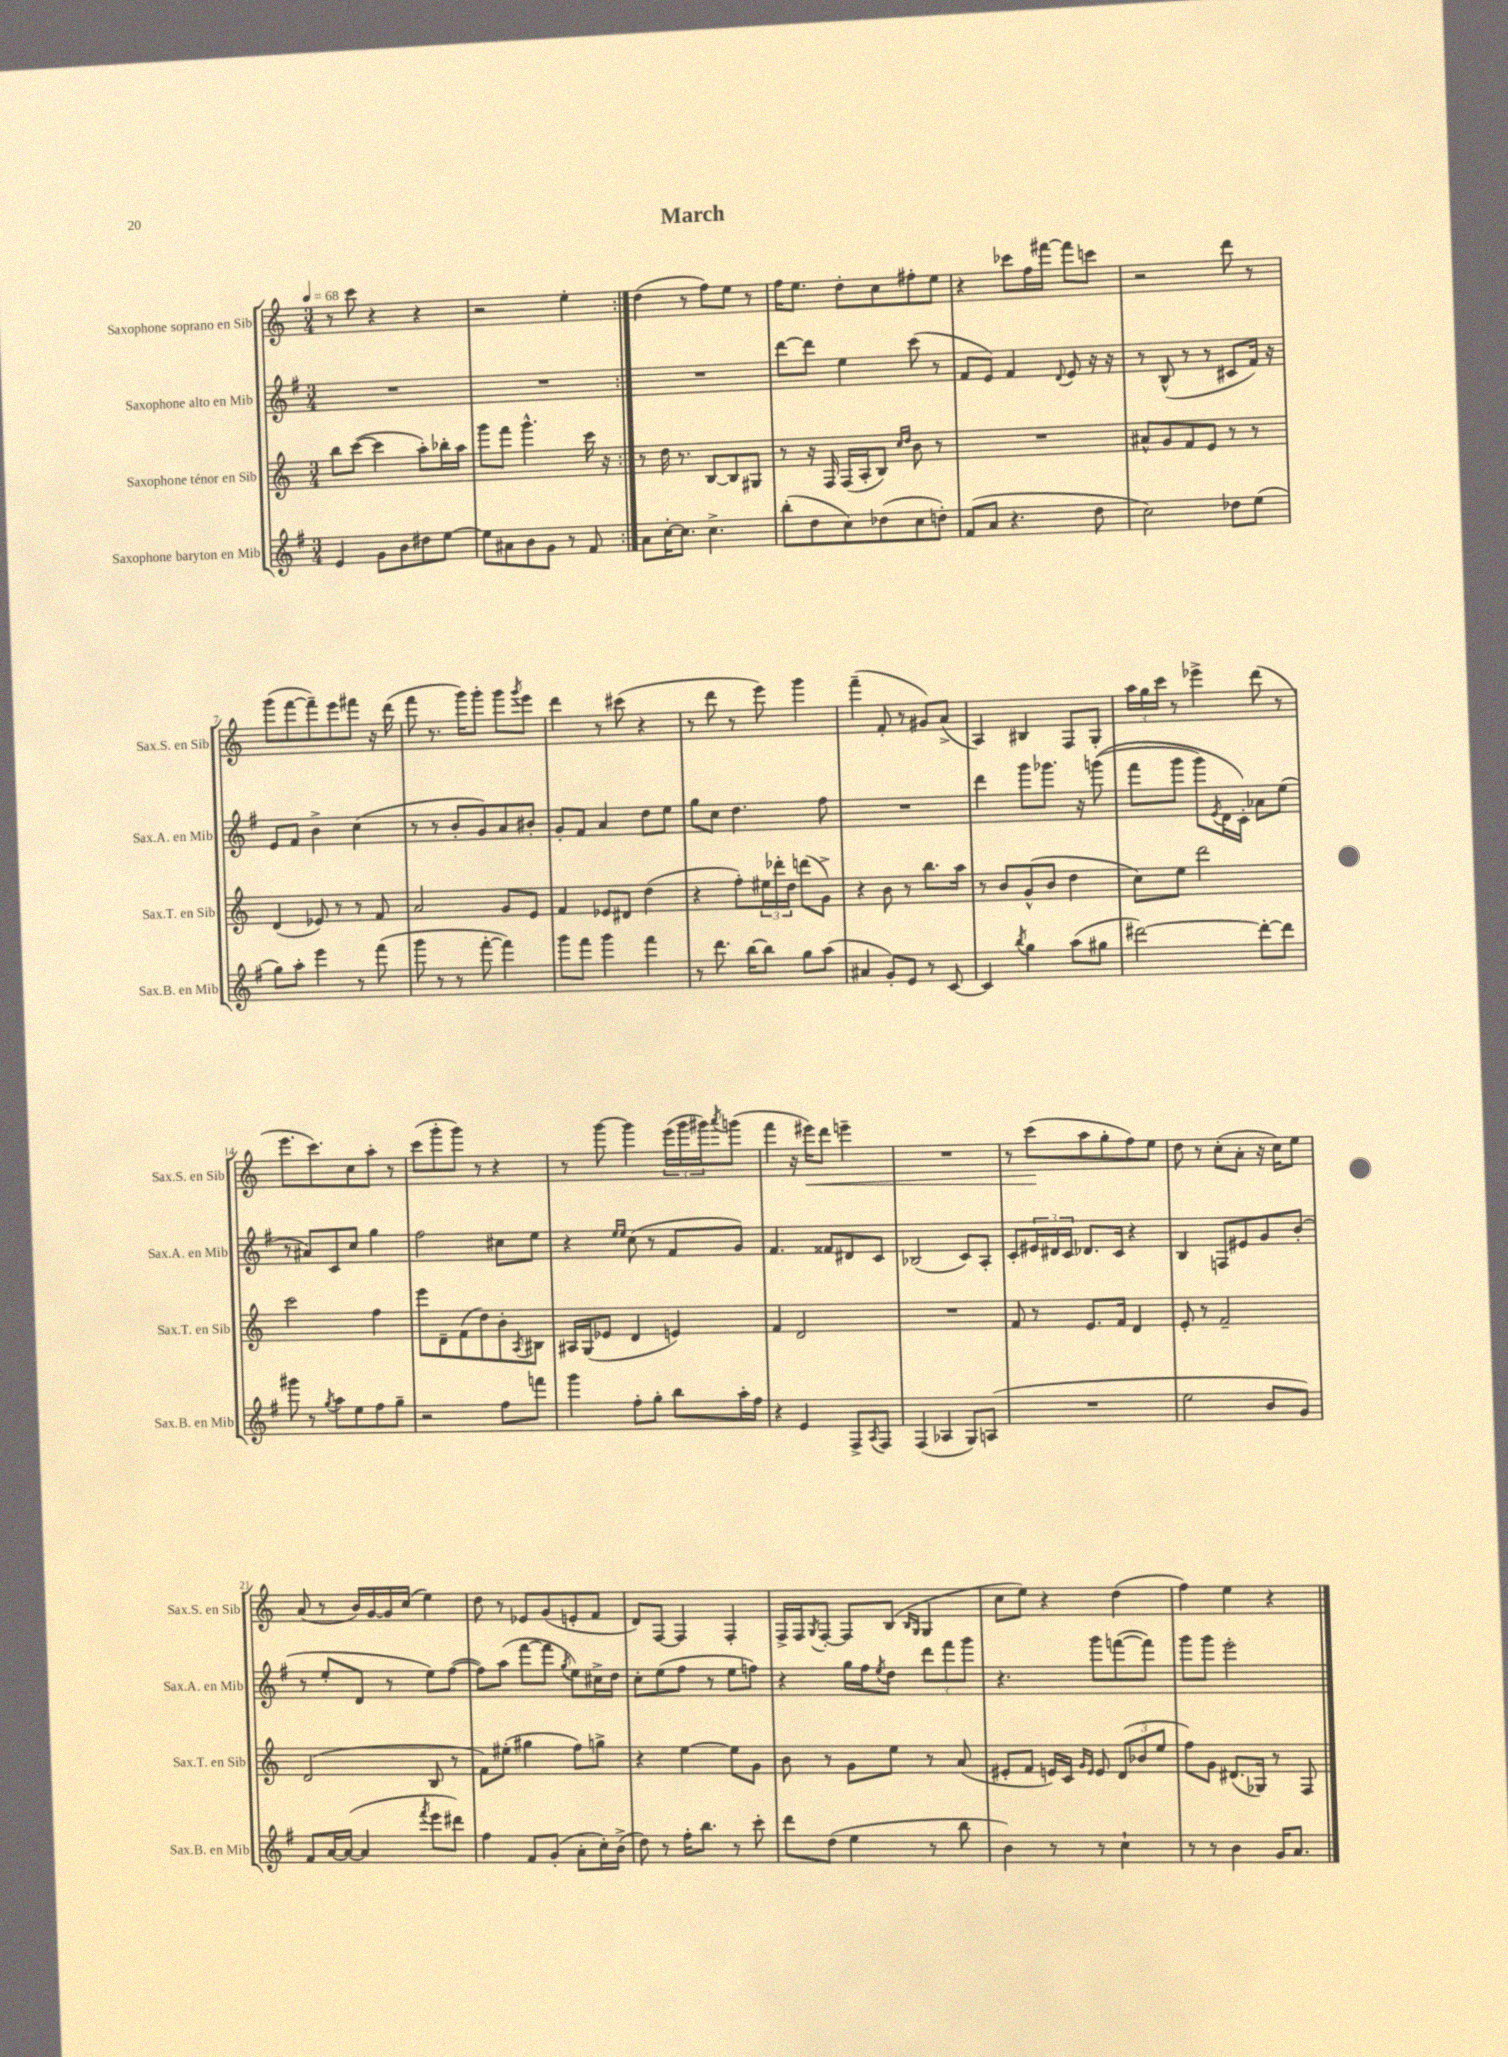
\header { title = "March" }
<<
\new StaffGroup <<
\new Staff = "s0" \with { instrumentName = "Saxophone soprano en Sib" shortInstrumentName = "Sax.S. en Sib" } {
    \clef treble \key c \major \numericTimeSignature \time 3/4 \tempo 4 = 68
    \repeat volta 2 { r8 c'''8 r4 r4 |
    r2 e''4-. | }
    d''4( r8 f''8) e''8 r8 |
    f''16 e''8. d''8-. c''8 fis''8-. e''8 |
    r4 ces'''8 f''16 fis'''16~ fis'''8 c'''8 |
    r2 d'''8 r8 |
    g'''8( f'''8~ f'''8--) e'''8 fis'''8 r16 d'''16( |
    f'''8 r8. g'''16) g'''8-. g'''8 \acciaccatura { g'''8 } e'''8 |
    d'''4 r8 cis'''8( r4 |
    r8 d'''8 r8 e'''8) g'''4 |
    f'''4--( f'8-. r8 gis'8) a'8->( |
    a4) bis4 f8 g8-. |
    \tuplet 3/2 { a''16 g''16 c'''16 } r8 ees'''4-> d'''8( r8 |
    e'''8. c'''8.) c''8 a''8-. r8 |
    c'''8( g'''8-. g'''8) r8 r4 |
    r8 g'''8~ g'''4 \tuplet 3/2 { e'''16( g'''16 gis'''16) } \acciaccatura { a'''8 } g'''8( |
    f'''4 r16 eis'''16\<) d'''8 e'''4-- |
    R2. |
    r8 c'''8\!( a''8 g''8-. f''8) e''8 |
    d''8 r8 c''8-.( a'8-. r16 c''16) e''8 |
    a'8( r8 b'16) g'16~ g'16 c''16( e''4) |
    d''8 r8 ees'8 g'8( e'8-. f'8 |
    d'8) f8~ f4 f4-. |
    f16-> f16 \acciaccatura { g8 } f8~-. f8 b8( \grace { b16 g16 } g4 |
    c''8 e''8) r4 d''4( |
    f''4) e''4 r4 \bar "|." |
}
\new Staff = "s1" \with { instrumentName = "Saxophone alto en Mib" shortInstrumentName = "Sax.A. en Mib" } {
    \clef treble \key g \major \numericTimeSignature \time 3/4
    \repeat volta 2 { R2. |
    R2. | }
    R2. |
    d'''8~ d'''8 e''4 c'''8( r8 |
    fis'8 e'8) fis'4 \appoggiatura { d'8 } e'8 r16 r16 |
    r8 b8-^( r8 r8 cis'8 fis'16) r16 |
    e'8 fis'8 b'4-> c''4( |
    r8 r8 b'8-. g'8) a'8 bis'8-. |
    g'8-. fis'8 a'4 d''8 e''8 |
    g''8 c''8 d''4. fis''8 |
    R2. |
    d'''4 g'''8 ges'''8. r16 g'''8(\( |
    fis'''8 g'''8 g'''8) \acciaccatura { e'8 } d'16 c'16-.\) aes'8 e''8( |
    r8 ais'8) c'8 c''8 g''4 |
    fis''2 cis''8 e''8 |
    r4 \grace { e''16 e''16 } c''8( r8 fis'8 g'8) |
    fis'4. fisis'8 dis'8 c'8 |
    bes2( c'8) a8-. |
    c'8-. \tuplet 3/2 { eis'16 dis'16 c'16 } des'8. c'16 r4 |
    b4 f8 eis'8 g'8 b'8-.( |
    r8 e''8-. d'8 r8 e''8) fis''8~( |
    fis''8) a''8( fis'''8~ fis'''8 \acciaccatura { g''8 } e''8) cis''16-> d''16 |
    c''8-. e''8( fis''8 r8 e''8 f''8) |
    r4 g''16 fis''16 \acciaccatura { e''8 } d''8 \tuplet 3/2 { d'''8 fis'''8 g'''8 } |
    r4. g'''8 f'''8~( f'''8) |
    g'''8 g'''8 e'''2-. \bar "|." |
}
\new Staff = "s2" \with { instrumentName = "Saxophone ténor en Sib" shortInstrumentName = "Sax.T. en Sib" } {
    \clef treble \key c \major \numericTimeSignature \time 3/4
    \repeat volta 2 { b''8 c'''8~( c'''4 a''8-.) bes''16-. a''16 |
    g'''8 f'''8 g'''4.-^ c'''16 r16 | }
    r8 d''16 r8. b8~ b8 gis8 |
    r8 r16 f16 f16( a16-. b8) \grace { c''16 d''16 } b'8 r8 |
    R2. |
    ais'8-^ g'8 f'8 e'8 r8 r8 |
    d'4( ees'8) r8 r8 f'8 |
    a'2 g'8 e'8 |
    f'4 ees'8 dis'8 d''4( |
    r4 f''8-.) \tuplet 3/2 { eis''16 des'''16-. d''16 } d'''8( g'8->) |
    r4 b'8 r8 b''8. a''16 |
    r8 b'8 g'8-^( b'8 d''4 |
    c''8) e''8 d'''2 |
    c'''2 f''4 |
    e'''8 d'8-- f'8( d''8) b'8-. \acciaccatura { a8 } bis8 |
    ais16 g16( ees'8 d'4 e'4) |
    f'4 d'2 |
    R2. |
    f'8 r8 e'8. f'16 d'4 |
    e'8-. r8 f'2-- |
    d'2( b8 r8 |
    f'8) eis''8-.( gis''4 f''8) g''8-> |
    r4 e''4~ e''8 g'8 |
    b'8 r8 g'8 e''8 r8 a'8( |
    eis'8-. f'8 e'16) c'16 \grace { g'16 e'16 } e'8 \tuplet 3/2 { d'8( bes'8 e''8 } |
    f''8) g'8 dis'8.( ges16) r8 f8 \bar "|." |
}
\new Staff = "s3" \with { instrumentName = "Saxophone baryton en Mib" shortInstrumentName = "Sax.B. en Mib" } {
    \clef treble \key g \major \numericTimeSignature \time 3/4
    \repeat volta 2 { e'4 g'8 b'8 dis''8 e''8~ |
    e''8 ais'8 b'8 g'8 r8 fis'8 | }
    a'8 c''16~-. c''8. c''4.-> |
    b''8-.( d''8 c''8) des''8( c''8 d''8-.) |
    fis'8( a'8 r4. d''8 |
    c''2) des''8 e''8( |
    g''8) a''8-. e'''4 r8 fis'''8( |
    g'''8 r8 r8 fis'''8~-. fis'''4) |
    g'''8 fis'''8 g'''4 fis'''4 |
    r8 d'''8. b''16~ b''8 g''8 a''8( |
    ais'4 g'8-.) e'8 r8 c'8~ |
    c'4 \acciaccatura { b''8 } g''4 a''8( gis''8 |
    dis'''2~) dis'''8~-. dis'''8 |
    gis'''8 r8 \acciaccatura { g''8 } a''8 e''8 fis''8 g''8-- |
    r2 fis''8 f'''8 |
    g'''4 fis''8-. g''8-. b''8 a''16-. fis''16 |
    r4 e'4 fis8-> \acciaccatura { a8 } fis8 |
    fis4( aes4 g8) a8( |
    R2. |
    e''2 b'8 g'8) |
    fis'8 a'16~ a'16~( a'4 \acciaccatura { fis'''8 } e'''8 dis'''8) |
    fis''4 fis'8 g'8-.( a'8-. c''16-.) b'16->( |
    d''8) r8 fis''16-. b''8. r8 c'''8-. |
    d'''8 d''8( e''4 r8 b''8 |
    b'4) r8 r8 c''4-! |
    r8 r8 b'4 g'16 a'8. \bar "|." |
}
>>
>>
